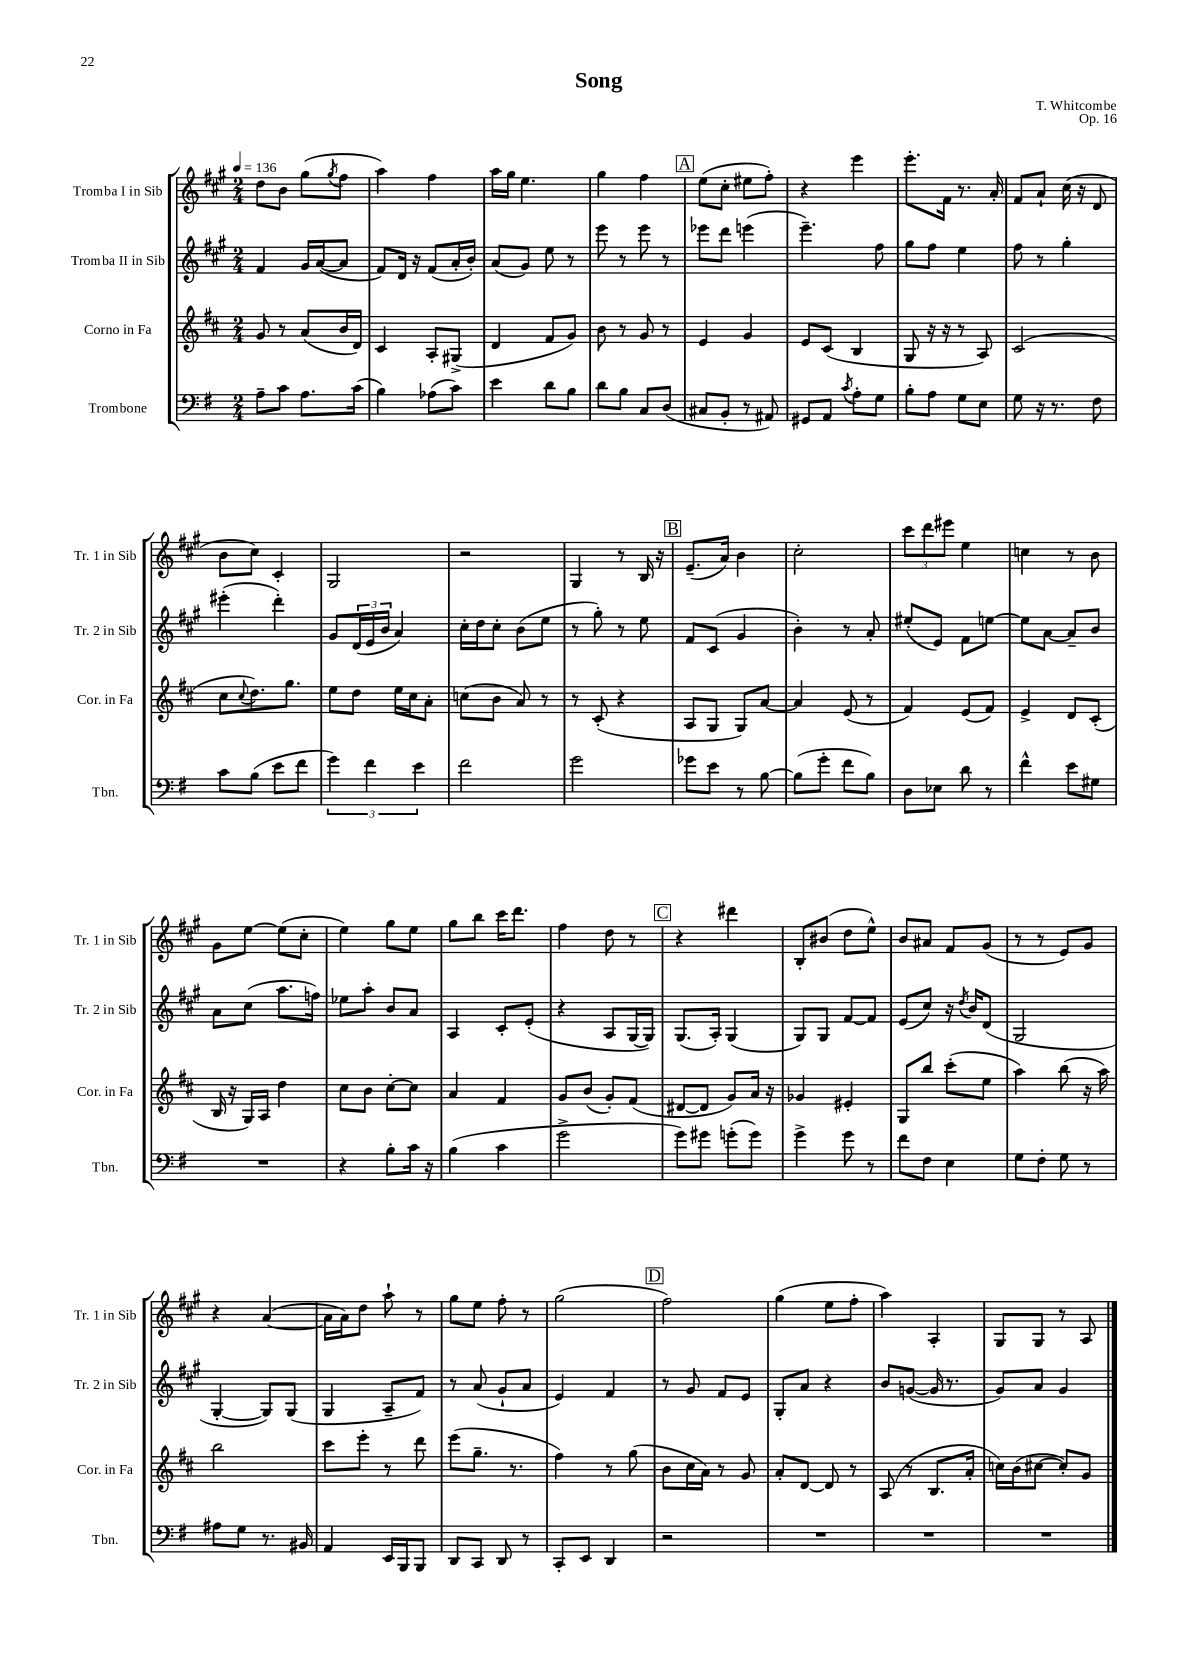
\header { title = "Song" composer = "T. Whitcombe" opus = "Op. 16" }
<<
\new StaffGroup <<
\new Staff = "s0" \with { instrumentName = "Tromba I in Sib" shortInstrumentName = "Tr. 1 in Sib" } {
    \clef treble \key a \major \numericTimeSignature \time 2/4 \tempo 4 = 136
    d''8 b'8 gis''8( \acciaccatura { gis''8 } fis''8 |
    a''4) fis''4 |
    a''16 gis''16 e''4. |
    gis''4 fis''4 |
    \mark \markup { \box "A" } e''8( cis''8-. eis''8 fis''8-.) |
    r4 e'''4 |
    e'''8.-. fis'16 r8. a'16-. |
    fis'8 a'8-! cis''16( r16 d'8 |
    b'8 cis''8) cis'4-. |
    gis2 |
    r2 |
    gis4 r8 b16 r16 |
    \mark \markup { \box "B" } e'8.--( a'16) b'4 |
    cis''2-. |
    \tuplet 3/2 { cis'''8 d'''8 eis'''8 } e''4 |
    c''4 r8 b'8 |
    gis'8 e''8~ e''8( cis''8-. |
    e''4) gis''8 e''8 |
    gis''8 b''8 cis'''16 d'''8. |
    fis''4 d''8 r8 |
    \mark \markup { \box "C" } r4 dis'''4 |
    b8-. bis'8( d''8 e''8-^) |
    b'8 ais'8 fis'8 gis'8( |
    r8 r8 e'8) gis'8 |
    r4 a'4~( |
    a'16 a'16) d''8 a''8-! r8 |
    gis''8 e''8 fis''8-. r8 |
    gis''2( |
    \mark \markup { \box "D" } fis''2) |
    gis''4( e''8 fis''8-. |
    a''4) a4-. |
    gis8 gis8 r8 a8 \bar "|." |
}
\new Staff = "s1" \with { instrumentName = "Tromba II in Sib" shortInstrumentName = "Tr. 2 in Sib" } {
    \clef treble \key a \major \numericTimeSignature \time 2/4
    fis'4 gis'16 a'16~( a'8 |
    fis'8) d'16 r16 fis'8( a'16-. b'16-.) |
    a'8( gis'8) e''8 r8 |
    e'''8 r8 e'''8 r8 |
    \mark \markup { \box "A" } ees'''8 d'''8 e'''4( |
    e'''4.--) fis''8 |
    gis''8 fis''8 e''4 |
    fis''8 r8 gis''4-. |
    eis'''4-.( d'''4-.) |
    gis'8 \tuplet 3/2 { d'16( e'16 b'16 } a'4) |
    cis''16-. d''16 cis''8-. b'8( e''8 |
    r8 gis''8-.) r8 e''8 |
    \mark \markup { \box "B" } fis'8 cis'8( gis'4 |
    b'4-.) r8 a'8-. |
    eis''8-.( e'8) fis'8 e''8~ |
    e''8 a'8~ a'8-- b'8 |
    a'8 cis''8( a''8. f''16) |
    ees''8 a''8-. b'8 a'8 |
    a4 cis'8-. e'8-.( |
    r4 a8 gis16~ gis16) |
    \mark \markup { \box "C" } gis8.( a16-.) gis4( |
    gis8) gis8 fis'8~ fis'8 |
    e'8( cis''8) r16 \acciaccatura { d''8 } b'16 d'8( |
    gis2 |
    gis4~-. gis8) gis8( |
    gis4 a8-- fis'8) |
    r8 a'8( gis'8-! a'8 |
    e'4) fis'4 |
    \mark \markup { \box "D" } r8 gis'8 fis'8 e'8 |
    gis8-. a'8 r4 |
    b'8 g'8~( g'16 r8. |
    gis'8) a'8 gis'4 \bar "|." |
}
\new Staff = "s2" \with { instrumentName = "Corno in Fa" shortInstrumentName = "Cor. in Fa" } {
    \clef treble \key d \major \numericTimeSignature \time 2/4
    g'8 r8 a'8( b'16 d'16) |
    cis'4 a8-. gis8->( |
    d'4 fis'8 g'8) |
    b'8 r8 g'8 r8 |
    \mark \markup { \box "A" } e'4 g'4 |
    e'8 cis'8( b4 |
    g8 r16 r16 r8 a8) |
    cis'2( |
    cis''8 \appoggiatura { cis''8 } d''8.) g''8. |
    e''8 d''8 e''16 cis''16 a'8-. |
    c''8( b'8 a'8) r8 |
    r8 cis'8-.( r4 |
    \mark \markup { \box "B" } a8 g8 g8) a'8~ |
    a'4 e'8( r8 |
    fis'4) e'8( fis'8) |
    e'4-> d'8 cis'8-.( |
    b16 r16 g16) a16 d''4 |
    cis''8 b'8 cis''8~-. cis''8 |
    a'4 fis'4 |
    g'8 b'8( g'8-.) fis'8( |
    \mark \markup { \box "C" } dis'8~ dis'8 g'8) a'16 r16 |
    ges'4 eis'4-. |
    g8 b''8 cis'''8-.( e''8 |
    a''4) b''8( r16 a''16) |
    b''2 |
    cis'''8 e'''8-. r8 d'''8 |
    e'''8( g''8.-- r8. |
    fis''4) r8 g''8( |
    \mark \markup { \box "D" } b'8 cis''16 a'16) r8 g'8 |
    a'8-. d'8~ d'8 r8 |
    a8( r8 b8. a'16-. |
    c''16) b'16( cis''8~ cis''8-.) g'8 \bar "|." |
}
\new Staff = "s3" \with { instrumentName = "Trombone" shortInstrumentName = "Tbn." } {
    \clef bass \key g \major \numericTimeSignature \time 2/4
    a8-- c'8 a8. c'16( |
    b4) aes8( c'8) |
    e'4 d'8 b8 |
    d'8 b8 c8 d8( |
    \mark \markup { \box "A" } cis8 b,8-. r8 ais,8) |
    gis,8 a,8 \acciaccatura { c'8 } a8-. g8 |
    b8-. a8 g8 e8 |
    g8 r16 r8. fis8 |
    c'8 b8( e'8 fis'8 |
    \tuplet 3/2 { g'4) fis'4 e'4 } |
    fis'2 |
    g'2 |
    \mark \markup { \box "B" } ges'8 e'8 r8 b8~ |
    b8( g'8-. fis'8 b8) |
    d8 ees8 d'8 r8 |
    fis'4-^ e'8 gis8 |
    R2 |
    r4 b8-. c'16 r16 |
    b4( c'4 |
    g'2-> |
    \mark \markup { \box "C" } g'8) gis'8 g'8-.( g'8) |
    g'4-> g'8 r8 |
    fis'8 fis8 e4 |
    g8 fis8-. g8 r8 |
    ais8 g8 r8. bis,16 |
    a,4 e,16 b,,16 b,,8 |
    d,8 c,8 d,8 r8 |
    c,8-. e,8 d,4 |
    \mark \markup { \box "D" } r2 |
    R2 |
    R2 |
    R2 \bar "|." |
}
>>
>>
\layout { \context { \Score \remove "Bar_number_engraver" } }
